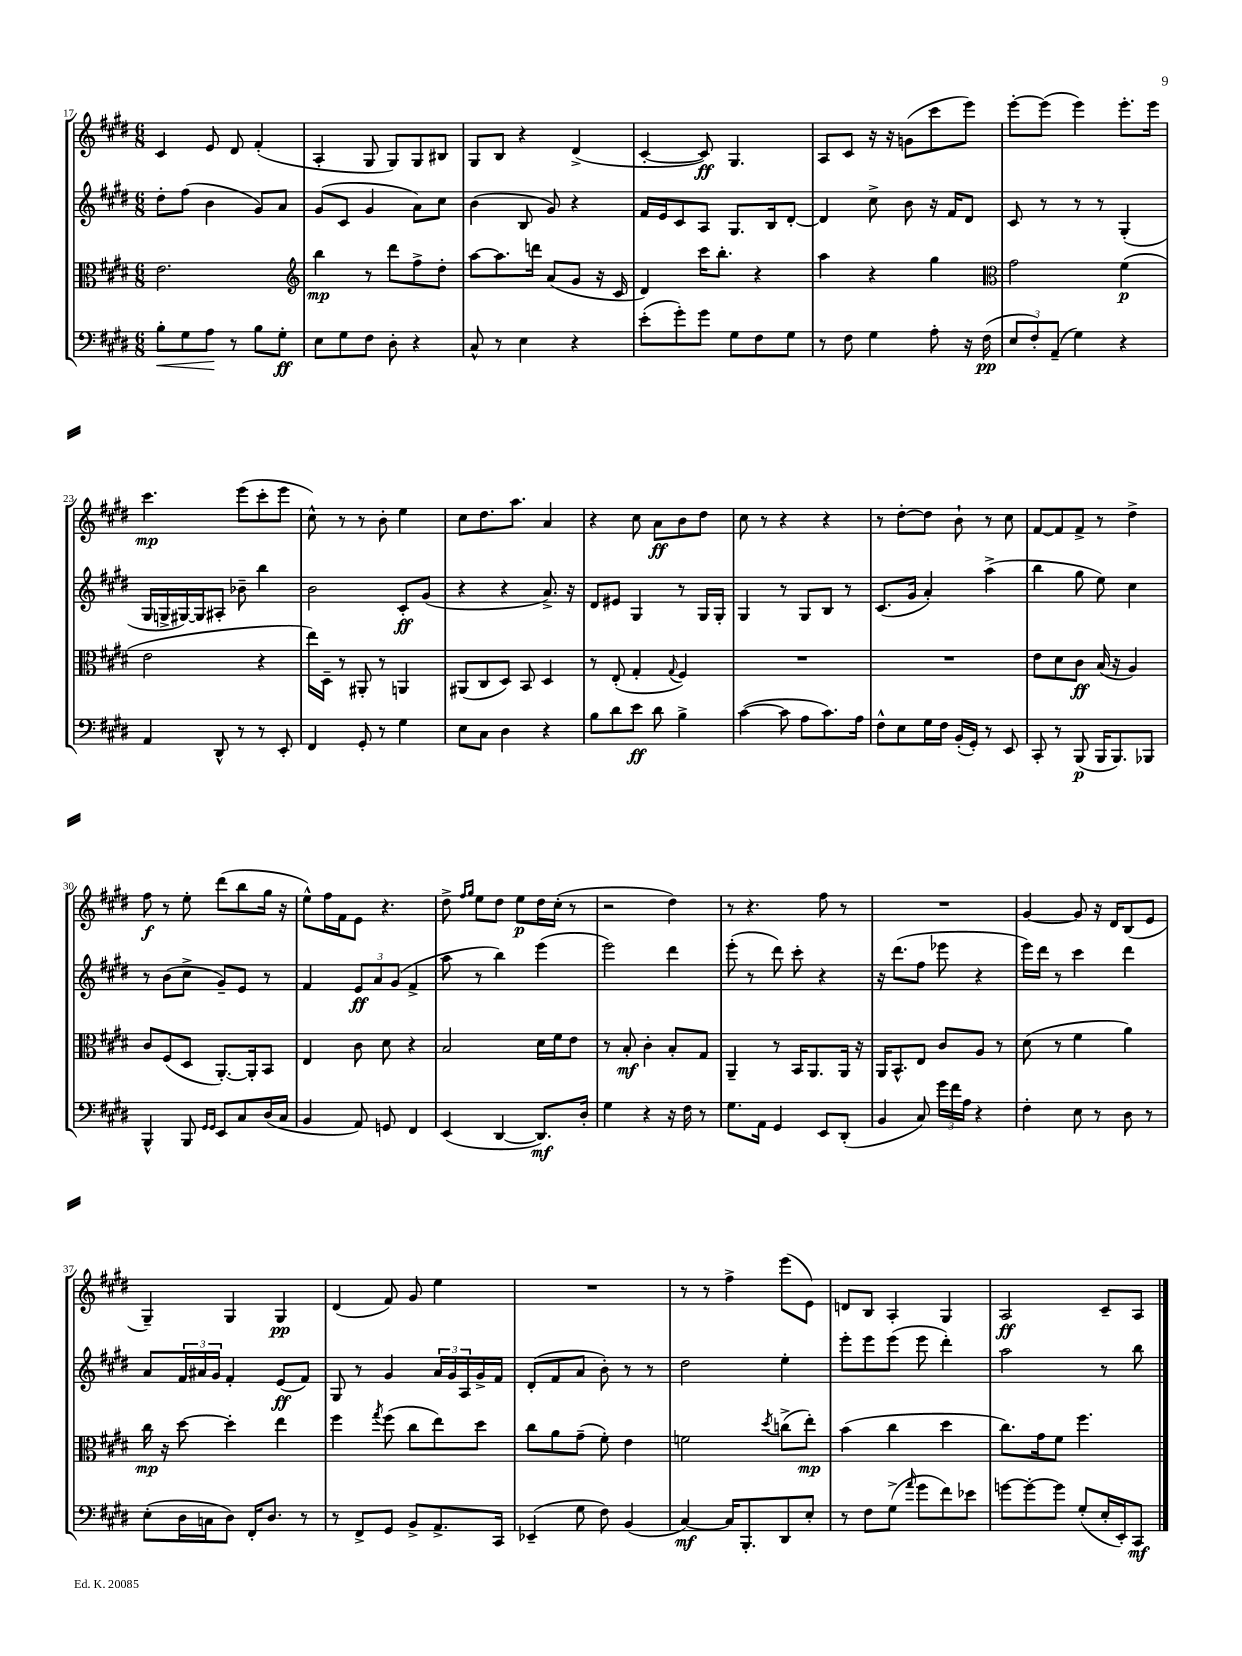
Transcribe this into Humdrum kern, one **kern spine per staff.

**kern	**dynam	**kern	**dynam	**kern	**dynam	**kern	**dynam
*part4	*part4	*part3	*part3	*part2	*part2	*part1	*part1
*staff4	*staff4	*staff3	*staff3	*staff2	*staff2	*staff1	*staff1
*clefF4	*	*clefC3	*	*clefG2	*	*clefG2	*
*k[f#c#g#d#]	*	*k[f#c#g#d#]	*	*k[f#c#g#d#]	*	*k[f#c#g#d#]	*
*M6/8	*	*M6/8	*	*M6/8	*	*M6/8	*
=17	=17	=17	=17	=17	=17	=17	=17
!	!LO:HP:b	!	!	!	!	!	!
8B'\L	<	2.e\	.	8dd#'\L	.	4c#/	.
8G#\	.	.	.	(8ff#\J	.	.	.
8A\J	.	.	.	4b\	.	8e/	.
8r	[	.	.	.	.	8d#/	.
8B\L	.	.	.	8g#/L)	.	(4f#'/	.
8G#'\J	ff	.	.	8a/J	.	.	.
=18	=18	=18	=18	=18	=18	=18	=18
*	*	*clefG2	*	*	*	*	*
8E\L	.	4bb\	mp	(8g#/L	.	4A'/	.
8G#\	.	.	.	8c#/J	.	.	.
8F#\J	.	8r	.	4g#/	.	8G#/	.
8D#'\	.	8ddd#\L	.	.	.	8G#/L)	.
4r	.	8ff#^\	.	8a\L)	.	8G#/	.
.	.	8dd#'\J	.	8cc#\J	.	8B#X/J	.
=19	=19	=19	=19	=19	=19	=19	=19
8C#^^/	.	[8aa\L	.	(4b\	.	8G#/L	.
8r	.	8.aa\]	.	.	.	8B/J	.
4E\	.	.	.	8B/	.	4r	.
.	.	16dddn\Jk	.	.	.	.	.
.	.	(8a/L	.	8g#/)	.	.	.
4r	.	8g#/J	.	4r	.	(4d#^/	.
.	.	16r	.	.	.	.	.
.	.	16c#/	.	.	.	.	.
=20	=20	=20	=20	=20	=20	=20	=20
(8e'\L	.	4d#/)	.	16f#/LL	.	[4c#'/	.
.	.	.	.	16e/J	.	.	.
8g#'\)	.	.	.	8c#/	.	.	.
8g#\J	.	16ccc#\KL	.	8A/J	.	8c#/])	ff
.	.	8.bb'\J	.	.	.	.	.
8G#\L	.	.	.	8.G#/L	.	4.G#/	.
8F#\	.	4r	.	.	.	.	.
.	.	.	.	16B/k	.	.	.
8G#\J	.	.	.	[8d#'/J	.	.	.
=21	=21	=21	=21	=21	=21	=21	=21
8r	.	4aa\	.	4d#/]	.	8A/L	.
8F#\	.	.	.	.	.	8c#/J	.
4G#\	.	4r	.	8cc#^\	.	16r	.
.	.	.	.	.	.	16r	.
.	.	.	.	8b\	.	(8gn\L	.
8A'\	.	4gg#\	.	16r	.	8ccc#\	.
.	.	.	.	16f#/KL	.	.	.
16r	.	.	.	8d#/J	.	8eee\J)	.
(16F#\	pp	.	.	.	.	.	.
=22	=22	=22	=22	=22	=22	=22	=22
*	*	*clefC3	*	*	*	*	*
12E/L	.	2g#\	.	8c#/	.	[8eee'\L	.
12F#'/)	.	.	.	.	.	.	.
.	.	.	.	8r	.	(8eee\J]	.
(12AA~/J	.	.	.	.	.	.	.
4G#\)	.	.	.	8r	.	4eee\)	.
.	.	.	.	8r	.	.	.
4r	.	(4f#\	p	(4G#'/	.	8.eee'\L	.
.	.	.	.	.	.	16eee\Jk	.
!!LO:LB:g=z
=23	=23	=23	=23	=23	=23	=23	=23
4AA/	.	2e\	.	16G#/LL	.	4.ccc#\	mp
.	.	.	.	16Gn^/	.	.	.
.	.	.	.	[16G#X/)	.	.	.
.	.	.	.	16G#/J]	.	.	.
8DD#^^/	.	.	.	8A#X'/J	.	.	.
8r	.	.	.	8b-X~\	.	(8eee\L	.
8r	.	4r	.	4bb\	.	8ccc#'\	.
8EE'/	.	.	.	.	.	8eee\J	.
=24	=24	=24	=24	=24	=24	=24	=24
4FF#/	.	16ee\LL)	.	2b\	.	8cc#^^\)	.
.	.	16D#~\JJ	.	.	.	.	.
.	.	8r	.	.	.	8r	.
8GG#'/	.	8AA#X'/	.	.	.	8r	.
8r	.	8r	.	.	.	8b'\	.
4G#\	.	4AAn/	.	8c#'/L	ff	4ee\	.
.	.	.	.	(8g#/J	.	.	.
=25	=25	=25	=25	=25	=25	=25	=25
8E\L	.	(8AA#X/L	.	4r	.	8cc#\L	.
8C#\J	.	8C#/	.	.	.	8.dd#\	.
4D#\	.	8D#/J)	.	4r	.	.	.
.	.	.	.	.	.	8.aa\J	.
.	.	8BB/	.	.	.	.	.
4r	.	4D#/	.	8.a^/)	.	4a/	.
.	.	.	.	16r	.	.	.
=26	=26	=26	=26	=26	=26	=26	=26
8B\L	.	8r	.	8d#/L	.	4r	.
8d#\	.	(8E'/	.	8e#X/J	.	.	.
8e\J	ff	4G#'/	.	4G#/	.	8cc#\	.
8d#\	.	.	.	.	.	8a\L	ff
.	.	8qqG#/	.	.	.	.	.
4B^\	.	4F#/)	.	8r	.	8b\	.
.	.	.	.	16G#/LL	.	8dd#\J	.
.	.	.	.	16G#'/JJ	.	.	.
=27	=27	=27	=27	=27	=27	=27	=27
([4c#\	.	2.r	.	4G#/	.	8cc#\	.
.	.	.	.	.	.	8r	.
8c#\]	.	.	.	8r	.	4r	.
8A\L	.	.	.	8G#/L	.	.	.
8.c#\)	.	.	.	8B/J	.	4r	.
.	.	.	.	8r	.	.	.
16A\Jk	.	.	.	.	.	.	.
=28	=28	=28	=28	=28	=28	=28	=28
8F#^^\L	.	2.r	.	(8.c#/L	.	8r	.
8E\	.	.	.	.	.	[8dd#'\L	.
.	.	.	.	16g#/Jk	.	.	.
16G#\L	.	.	.	4a'/)	.	8dd#\J]	.
16F#\JJ	.	.	.	.	.	.	.
(16BB'/LL	.	.	.	.	.	8b`\	.
16GG#'/JJ)	.	.	.	.	.	.	.
8r	.	.	.	(4aa^\	.	8r	.
8EE/	.	.	.	.	.	8cc#\	.
=29	=29	=29	=29	=29	=29	=29	=29
8CC#'/	.	8e\L	.	4bb\	.	[8f#/L	.
8r	.	8d#\	.	.	.	8f#/]	.
(8BBB/	p	8c#\J	ff	8gg#\	.	8f#^/J	.
16BBB/KL	.	(16B/	.	8ee\)	.	8r	.
8.BBB/)	.	16r	.	.	.	.	.
.	.	4A/)	.	4cc#\	.	4dd#^\	.
8BBB-X/J	.	.	.	.	.	.	.
!!LO:LB:g=z
=30	=30	=30	=30	=30	=30	=30	=30
4BBB^^/	.	8c#/L	.	8r	.	8ff#\	f
.	.	(8F#/	.	(8b\L	.	8r	.
8BBB/	.	8D#/J	.	8cc#^\J	.	8ee'\	.
16qqGG#/LL	.	.	.	.	.	.	.
16qqGG#/JJ	.	.	.	.	.	.	.
8EE/L	.	[8.AA'/L)	.	8g#~/L)	.	(8ddd#\L	.
8C#/	.	.	.	8e/J	.	8bb\	.
.	.	16AA'/k]	.	.	.	.	.
(16D#/L	.	8BB/J	.	8r	.	16gg#\Jk	.
16C#/JJ	.	.	.	.	.	16r	.
=31	=31	=31	=31	=31	=31	=31	=31
4BB/	.	4E/	.	4f#/	.	8ee^^\L)	.
.	.	.	.	.	.	16ff#\L	.
.	.	.	.	.	.	16f#\J	.
8AA/)	.	8c#\	.	12e/L	ff	8e\J	.
.	.	.	.	12a/	.	.	.
8GGn/	.	8d#\	.	.	.	4.r	.
.	.	.	.	(12g#/J	.	.	.
4FF#/	.	4r	.	4f#^/	.	.	.
=32	=32	=32	=32	=32	=32	=32	=32
(4EE/	.	2B/	.	8aa\	.	8dd#^\	.
.	.	.	.	.	.	16qqff#/LL	.
.	.	.	.	.	.	16qqgg#/JJ	.
.	.	.	.	8r	.	8ee\L	.
[4DD#/	.	.	.	4bb\)	.	8dd#\J	.
.	.	.	.	.	.	8ee\L	p
8.DD#/L])	mf	16d#\LL	.	(4eee\	.	16dd#\L	.
.	.	16f#\J	.	.	.	(16cc#'\JJ	.
.	.	8e\J	.	.	.	8r	.
16D#'/Jk	.	.	.	.	.	.	.
=33	=33	=33	=33	=33	=33	=33	=33
4G#\	.	8r	.	2eee\)	.	2r	.
.	.	8B'/	mf	.	.	.	.
4r	.	4c#'\	.	.	.	.	.
16r	.	8B'/L	.	4ddd#\	.	4dd#\)	.
16F#\	.	.	.	.	.	.	.
8r	.	8G#/J	.	.	.	.	.
=34	=34	=34	=34	=34	=34	=34	=34
8.G#\L	.	4AA~/	.	(8eee'\	.	8r	.
.	.	.	.	8r	.	4.r	.
16AA\Jk	.	.	.	.	.	.	.
4GG#/	.	8r	.	8ddd#\)	.	.	.
.	.	16BB/KL	.	8ccc#'\	.	.	.
.	.	8.AA/	.	.	.	.	.
8EE/L	.	.	.	4r	.	8ff#\	.
(8DD#'/J	.	16AA/Jk	.	.	.	8r	.
.	.	16r	.	.	.	.	.
=35	=35	=35	=35	=35	=35	=35	=35
4BB/	.	16AA/KL	.	16r	.	2.r	.
.	.	8.BB^^/	.	(8.ddd#\L	.	.	.
8C#/)	.	8E/J	.	8ff#\J	.	.	.
24g#\LL	.	8c#/L	.	8eee-X\	.	.	.
24f#\	.	.	.	.	.	.	.
24A\JJ	.	.	.	.	.	.	.
4r	.	8A/J	.	4r	.	.	.
.	.	8r	.	.	.	.	.
=36	=36	=36	=36	=36	=36	=36	=36
4F#'\	.	(8d#\	.	16eee\LL)	.	[4g#/	.
.	.	.	.	16ddd#\JJ	.	.	.
.	.	8r	.	8r	.	.	.
8E\	.	4f#\	.	4ccc#\	.	8g#/]	.
8r	.	.	.	.	.	16r	.
.	.	.	.	.	.	16d#/KL	.
8D#\	.	4a\)	.	4ddd#\	.	(8B/	.
8r	.	.	.	.	.	8e/J	.
!!LO:LB:g=z
=37	=37	=37	=37	=37	=37	=37	=37
(8E'\L	.	16cc#\	mp	8a/L	.	4G#~/)	.
.	.	16r	.	.	.	.	.
16D#\L	.	[8dd#\	.	24f#/L	.	.	.
.	.	.	.	24a#X/	.	.	.
16Cn\J	.	.	.	.	.	.	.
.	.	.	.	24g#/JJ	.	.	.
8D#\J)	.	4dd#'\]	.	4f#'/	.	4G#/	.
16FF#'/KL	.	.	.	.	.	.	.
8.D#/J	.	.	.	.	.	.	.
.	.	4ee\	.	(8e/L	ff	4G#/	pp
8r	.	.	.	8f#/J)	.	.	.
=38	=38	=38	=38	=38	=38	=38	=38
8r	.	4ff#\	.	8G#/	.	(4d#/	.
8FF#^/L	.	.	.	8r	.	.	.
.	.	8qgg#/	.	.	.	.	.
8GG#/J	.	(8ff#\	.	4g#/	.	8f#/)	.
8BB^/L	.	8cc#\L	.	.	.	8g#/	.
8.AA^/	.	8ee\)	.	24a/LL	.	4ee\	.
.	.	.	.	24g#/	.	.	.
.	.	.	.	24A/	.	.	.
.	.	8dd#\J	.	16g#^/	.	.	.
16CC#/Jk	.	.	.	16f#/JJ	.	.	.
=39	=39	=39	=39	=39	=39	=39	=39
(4EE-X~/	.	8cc#\L	.	(8d#'/L	.	2.r	.
.	.	8a\	.	8f#/	.	.	.
8G#\	.	(8g#~\J	.	8a/J	.	.	.
8F#\)	.	8f#'\)	.	8b'\)	.	.	.
(4BB/	.	4e\	.	8r	.	.	.
.	.	.	.	8r	.	.	.
=40	=40	=40	=40	=40	=40	=40	=40
[4C#/)	mf	2fn\	.	2dd#\	.	8r	.
.	.	.	.	.	.	8r	.
16C#/KL]	.	.	.	.	.	4ff#^\	.
8.BBB'/	.	.	.	.	.	.	.
.	.	8qdd#/	.	.	.	.	.
8DD#/	.	(8ccn^\L	.	4ee'\	.	(8eee\L	.
8E'/J	.	8ee'\J)	mp	.	.	8e\J)	.
=41	=41	=41	=41	=41	=41	=41	=41
8r	.	(4b\	.	8eee'\L	.	8dn/L	.
8F#\L	.	.	.	8eee\	.	8B/J	.
(8G#^\J	.	4cc#\	.	(8eee\J	.	4A'/	.
16qqa/	.	.	.	.	.	.	.
8g#\L	.	.	.	8eee\	.	.	.
8f#\)	.	4dd#\	.	4ddd#'\)	.	4G#/	.
8e-X\J	.	.	.	.	.	.	.
=42	=42	=42	=42	=42	=42	=42	=42
[8gn\L	.	8.cc#\L)	.	2aa\	.	2A/	ff
8g'\_	.	.	.	.	.	.	.
.	.	16g#\k	.	.	.	.	.
8g\J]	.	8f#\J	.	.	.	.	.
(8G#'/L	.	4.ff#\	.	.	.	.	.
16E'/L	.	.	.	8r	.	8c#~/L	.
16EE'/J)	.	.	.	.	.	.	.
8CC#/J	mf	.	.	8bb\	.	8A/J	.
==	==	==	==	==	==	==	==
*-	*-	*-	*-	*-	*-	*-	*-
